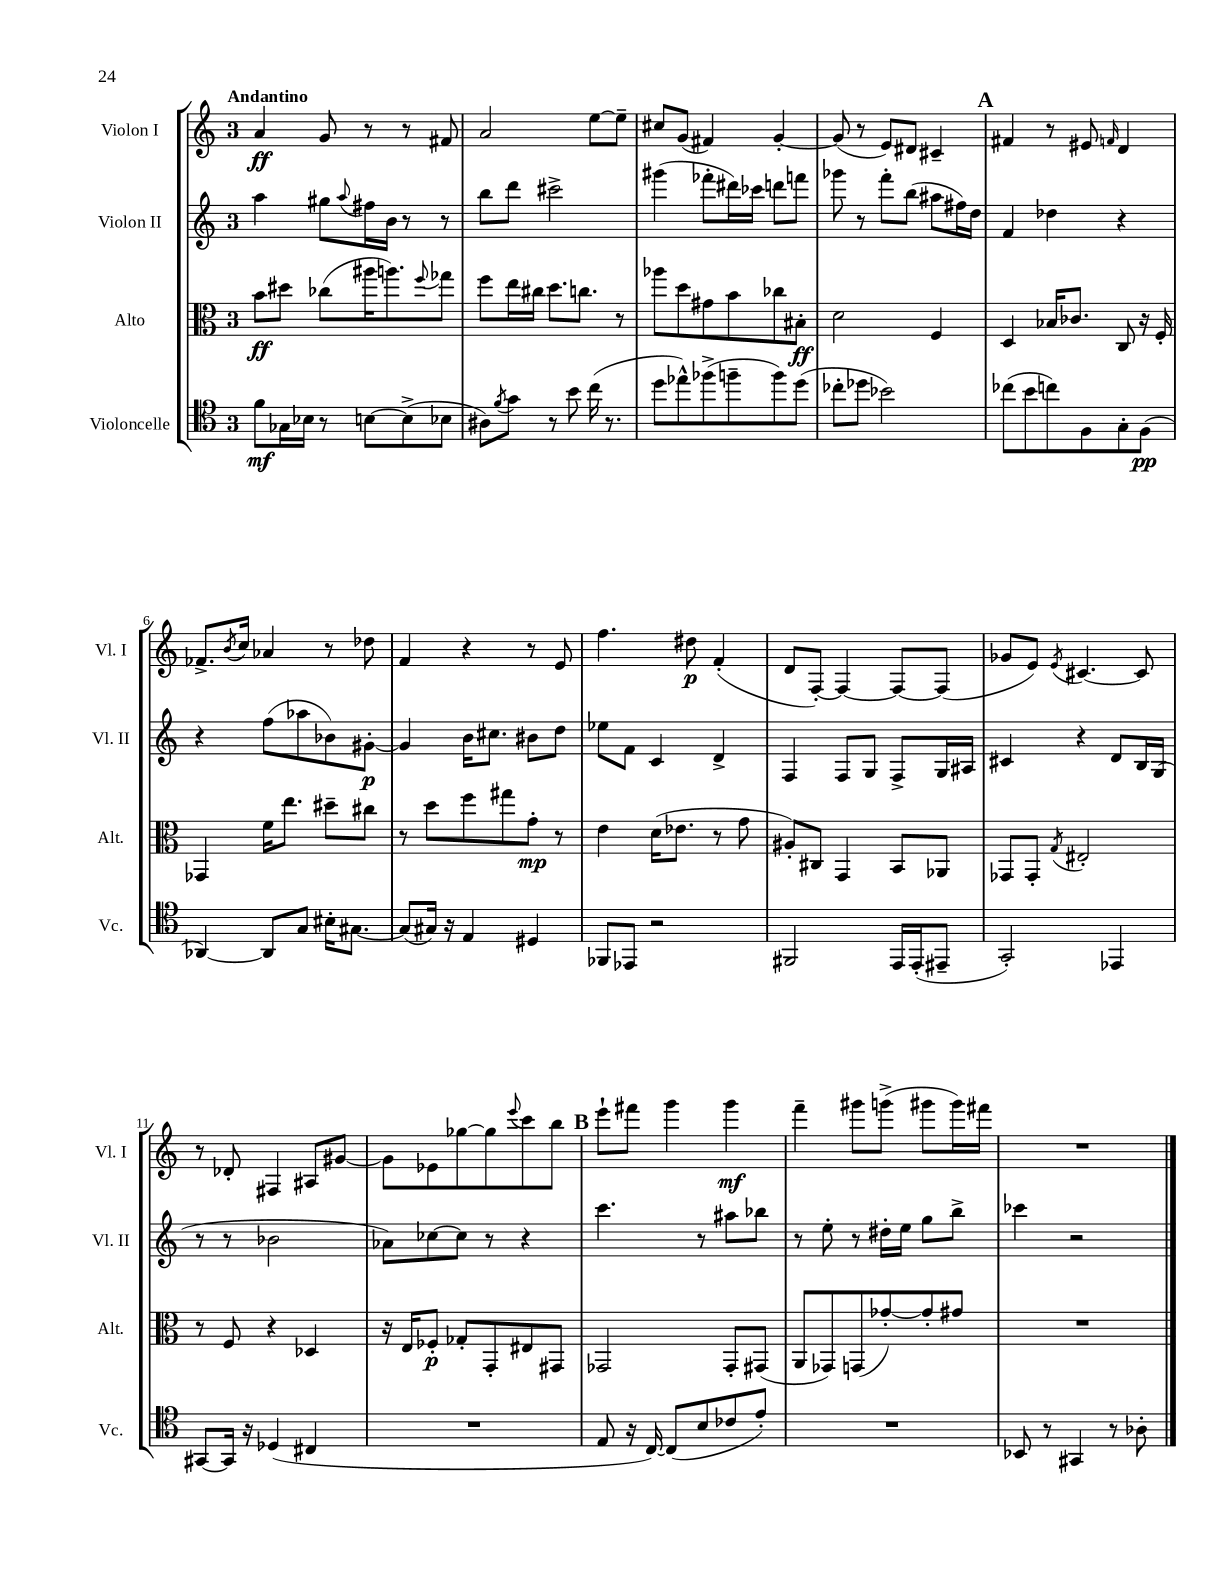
<<
\new StaffGroup <<
\new Staff = "s0" \with { instrumentName = "Violon I" shortInstrumentName = "Vl. I" } {
    \clef treble \key c \major \once \override Staff.TimeSignature.style = #'single-digit \time 3/4 \tempo "Andantino"
    a'4\ff g'8 r8 r8 fis'8 |
    a'2 e''8~ e''8-- |
    cis''8 g'8( fis'4) g'4~-. |
    g'8( r8 e'8) dis'8 cis'4-- |
    \mark \markup { \bold "A" } fis'4 r8 eis'8 \grace { f'16 } d'4 |
    fes'8.-> \acciaccatura { b'8 } c''16 aes'4 r8 des''8 |
    f'4 r4 r8 e'8 |
    f''4. dis''8\p f'4-.( |
    d'8 f8~-.) f4~ f8~ f8( |
    ges'8 e'8) \acciaccatura { e'8 } cis'4.~ cis'8 |
    r8 des'8-. fis4 ais8 gis'8~ |
    gis'8 ees'8 ges''8~ ges''8 \appoggiatura { e'''8 } c'''8 b''8 |
    \mark \markup { \bold "B" } e'''8-! fis'''8 g'''4 g'''4\mf |
    f'''4-- gis'''8 g'''8->( gis'''8 gis'''16) fis'''16 |
    R2. \bar "|." |
}
\new Staff = "s1" \with { instrumentName = "Violon II" shortInstrumentName = "Vl. II" } {
    \clef treble \key c \major \once \override Staff.TimeSignature.style = #'single-digit \time 3/4
    a''4 gis''8 \appoggiatura { a''8 } fis''16 b'16 r8 r8 |
    b''8 d'''8 cis'''2-> |
    gis'''4( fes'''8-. dis'''16) ces'''16 d'''8 f'''8 |
    ges'''8 r8 f'''8-. b''8( ais''8 fis''16) d''16 |
    \mark \markup { \bold "A" } f'4 des''4 r4 |
    r4 f''8( aes''8 bes'8) gis'8~-.\p |
    gis'4 b'16 cis''8. bis'8 d''8 |
    ees''8 f'8 c'4 d'4-> |
    f4 f8 g8 f8-> g16 ais16 |
    cis'4 r4 d'8 b16 g16( |
    r8 r8 bes'2 |
    aes'8) ces''8~ ces''8 r8 r4 |
    \mark \markup { \bold "B" } c'''4. r8 ais''8 bes''8 |
    r8 e''8-. r8 dis''16-. e''16 g''8 b''8-> |
    ces'''4 r2 \bar "|." |
}
\new Staff = "s2" \with { instrumentName = "Alto" shortInstrumentName = "Alt." } {
    \clef alto \key c \major \once \override Staff.TimeSignature.style = #'single-digit \time 3/4
    b'8\ff dis''8 ces''8( ais''16 a''8.) \appoggiatura { f''8 } ges''8 |
    f''8 e''16 cis''16 d''8. c''8. r8 |
    aes''8 d''8 gis'8 b'8 ces''8 bis8-.\ff |
    d'2 f4 |
    \mark \markup { \bold "A" } d4 bes16 ces'8. c8 r16 f16-. |
    ges,4 f'16 e''8. dis''8-- cis''8 |
    r8 d''8 f''8 gis''8 g'8-.\mp r8 |
    e'4 d'16( ees'8. r8 g'8 |
    ais8-.) cis8 g,4 b,8 aes,8 |
    ges,8 ges,8-. \acciaccatura { g8 } eis2-. |
    r8 f8 r4 des4 |
    r16 e16 fes8-.\p ges8-. g,8-. eis8 gis,8 |
    \mark \markup { \bold "B" } ges,2 ges,8-. gis,8( |
    a,8 ges,8) g,8( ges'8~-.) ges'8-. gis'8 |
    R2. \bar "|." |
}
\new Staff = "s3" \with { instrumentName = "Violoncelle" shortInstrumentName = "Vc." } {
    \clef tenor \key c \major \once \override Staff.TimeSignature.style = #'single-digit \time 3/4
    f'8\mf ges16 bes16 r8 b8~ b8->( bes8 |
    ais8) \acciaccatura { f'8 } g'8 r8 b'8 c''16( r8. |
    d''8 ees''8-^) fes''8->( f''8-- f''8) d''8( |
    ces''8-. des''8 bes'2) |
    \mark \markup { \bold "A" } ces''8( b'8 c''8) f8 g8-. f8\pp( |
    aes,4~) aes,8 g8 bis16-. gis8.~ |
    gis8( gis16) r16 e4 dis4 |
    fes,8 ees,8 r2 |
    fis,2 e,16 e,16-.( eis,8-- |
    g,2-.) ees,4 |
    gis,8~ gis,16 r16 des4( cis4 |
    R2. |
    \mark \markup { \bold "B" } e8 r16 c16~) c8( b8 ces'8 e'8-.) |
    R2. |
    bes,8 r8 gis,4 r8 aes8-. \bar "|." |
}
>>
>>
